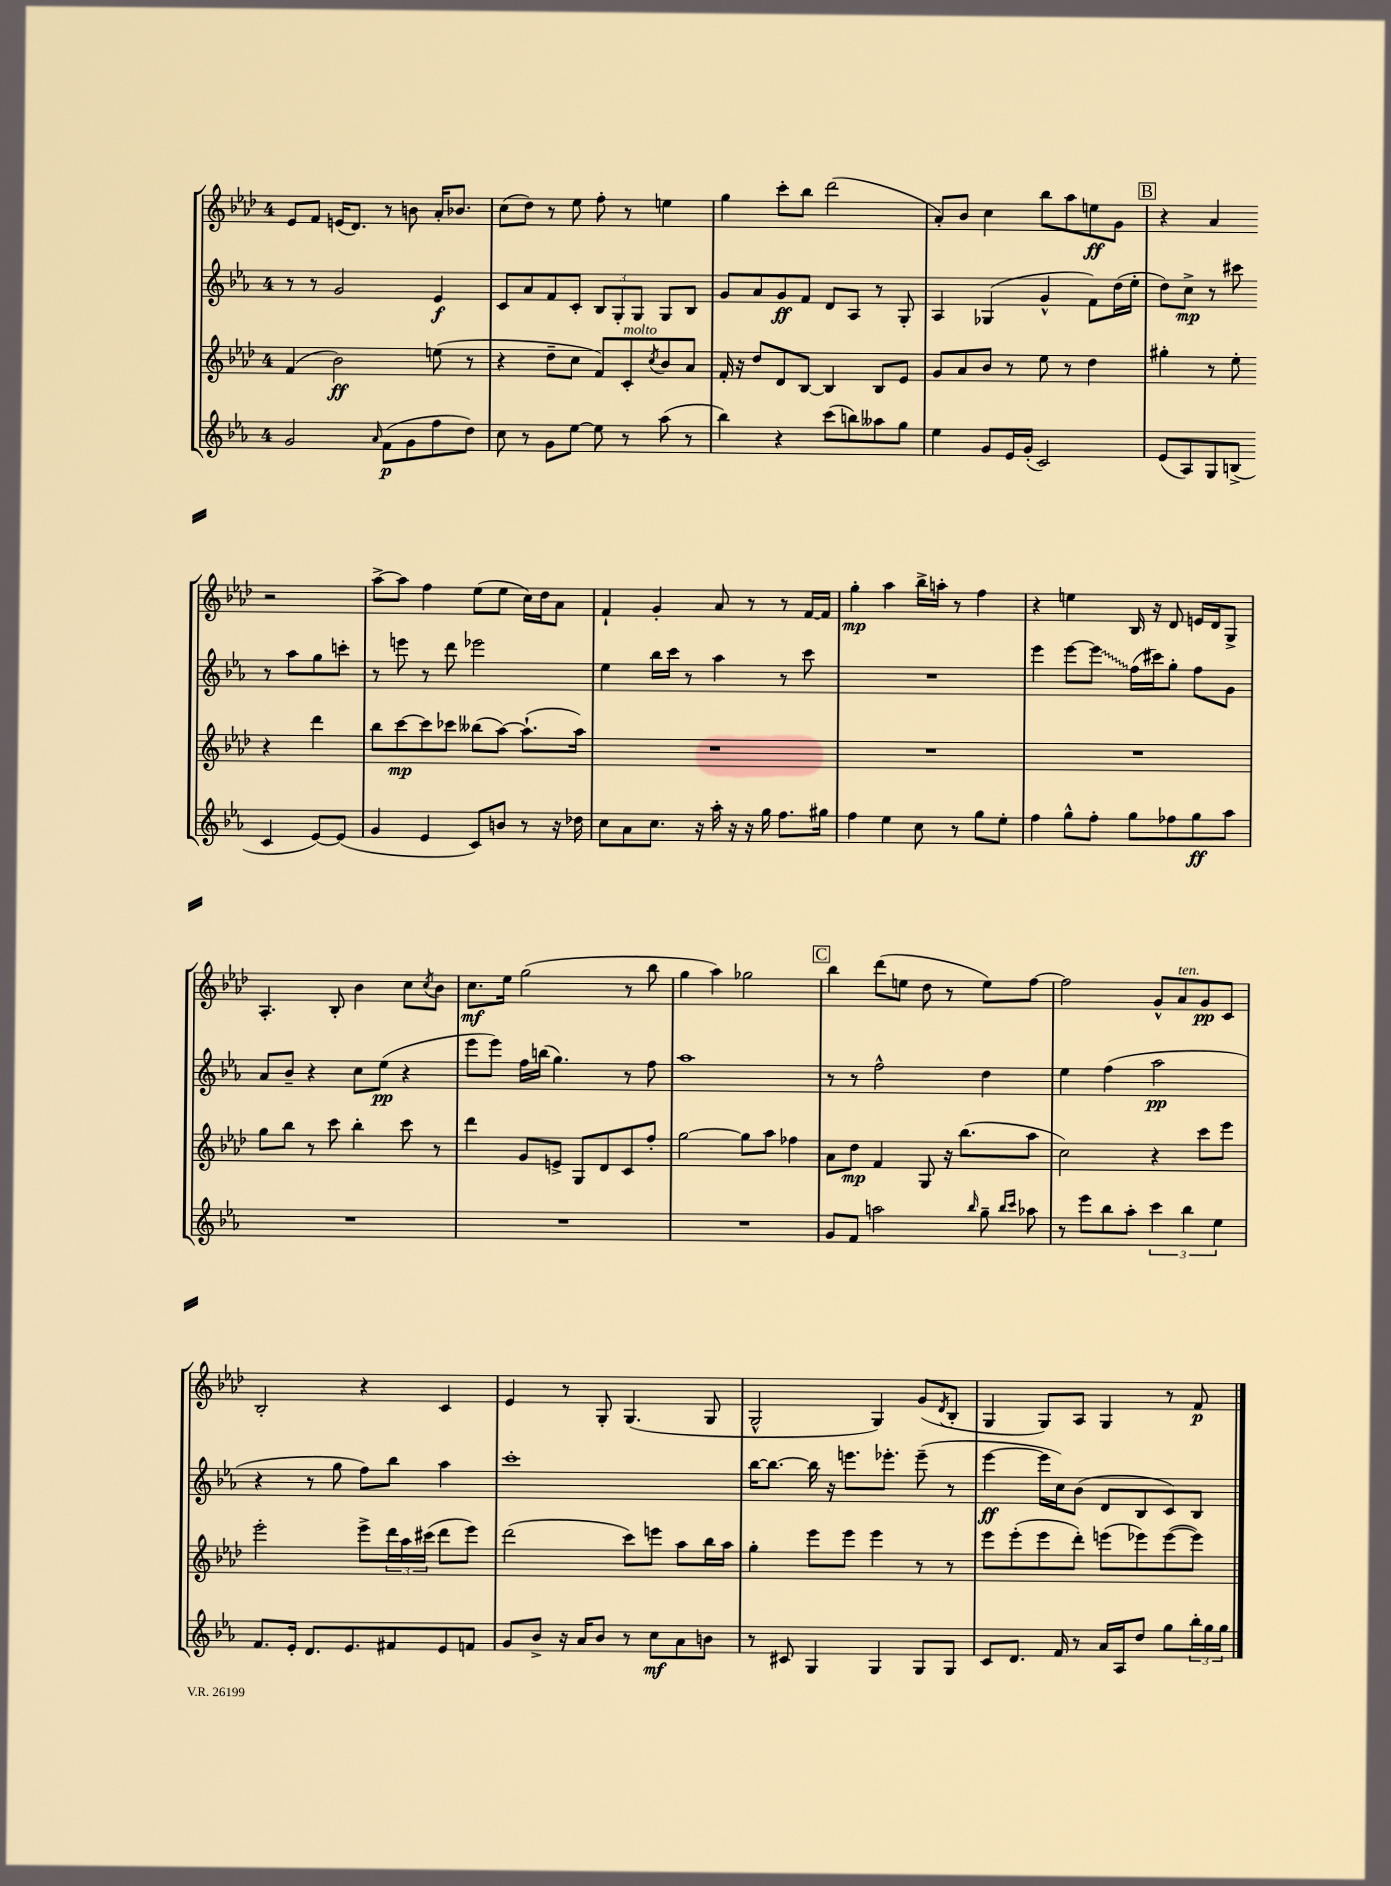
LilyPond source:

<<
\new StaffGroup <<
\new Staff = "s0" {
    \clef treble \key aes \major \once \override Staff.TimeSignature.style = #'single-digit \time 4/4
    ees'8 f'8 e'16( des'8.) r8 b'8 aes'16-. bes'8. |
    c''8( des''8) r8 ees''8 f''8-. r8 e''4 |
    g''4 c'''8-. bes''8 des'''2( |
    aes'8-.) bes'8 c''4 bes''8 aes''8 e''8\ff g'8 |
    \mark \markup { \box "B" } r4 aes'4 r2 |
    aes''8~-> aes''8 f''4 ees''8( ees''8 c''16) des''16 aes'8 |
    f'4-! g'4-. aes'8 r8 r8 f'16~ f'16 |
    g''4-.\mp aes''4 bes''16-> a''16-. r8 f''4 |
    r4 e''4 bes16 r16 des'8 e'16 des'16 g8-> |
    aes4.-. bes8-. bes'4 c''8 \acciaccatura { c''8 } bes'8 |
    c''8.\mf ees''16 g''2( r8 bes''8 |
    g''4 aes''4) ges''2 |
    \mark \markup { \box "C" } bes''4 des'''8( e''8 des''8 r8 e''8) f''8~ |
    f''2 g'8-^ aes'8^\markup { \italic "ten." } g'8\pp c'8 |
    bes2-. r4 c'4 |
    ees'4 r8 g8-. g4.( g8 |
    g2-^ g4) g'8( \acciaccatura { des'8 } bes8-. |
    g4 g8) aes8 g4 r8 f'8\p \bar "|." |
}
\new Staff = "s1" {
    \clef treble \key ees \major \once \override Staff.TimeSignature.style = #'single-digit \time 4/4
    r8 r8 g'2 ees'4\f |
    c'8 aes'8 f'8 c'8-. \tuplet 3/2 { bes8 g8-. g8 } g8 bes8 |
    g'8 aes'8 g'8\ff f'8 d'8 aes8 r8 g8-. |
    aes4 ges4( g'4-^ f'8) d''16( ees''16-. |
    \mark \markup { \box "B" } d''8) c''8->\mp r8 cis'''8 r8 aes''8 g''8 c'''8-. |
    r8 e'''8 r8 d'''8 ees'''2 |
    ees''4 bes''16 c'''16 r8 aes''4 r8 c'''8 |
    R1 |
    ees'''4 ees'''8~ \once \override Glissando.style = #'zigzag ees'''8\glissando f''16( cis'''16) g''8-. f''8 g'8 |
    aes'8 bes'8-- r4 c''8 ees''8\pp( r4 |
    ees'''8 ees'''8) f''16 b''16( g''4.) r8 f''8 |
    aes''1 |
    \mark \markup { \box "C" } r8 r8 f''2-^ d''4 |
    ees''4 f''4( aes''2\pp |
    r4 r8 g''8 f''8) bes''8 aes''4 |
    c'''1-. |
    bes''16~ bes''8.~ bes''16 r16 e'''8. ees'''8.-. ees'''8--( r8 |
    ees'''4~\ff ees'''16 c''16) bes'8( d'8 bes8 c'8) bes8 \bar "|." |
}
\new Staff = "s2" {
    \clef treble \key aes \major \once \override Staff.TimeSignature.style = #'single-digit \time 4/4
    f'4( bes'2\ff) e''8( r8 |
    r4 des''8-- c''8 f'8) c'8-.^\markup { \italic "molto" } \acciaccatura { c''8 } bes'8 aes'8 |
    f'16-. r16 des''8 des'8 bes8~ bes4 bes8 ees'8 |
    g'8 aes'8 bes'8 r8 ees''8 r8 des''4 |
    \mark \markup { \box "B" } gis''4-. r8 ees''8-. r4 des'''4 |
    bes''8 c'''8~\mp c'''8 ces'''8 beses''8( aes''8~) aes''8.-!( aes''16) |
    R1 |
    R1 |
    R1 |
    g''8 bes''8 r8 c'''8 bes''4-. c'''8 r8 |
    des'''4 g'8 e'8-> g8 des'8 c'8 f''8-. |
    g''2~ g''8 aes''8 fes''4 |
    \mark \markup { \box "C" } aes'8 des''8\mp f'4 g8 r16 bes''8.( aes''8 |
    c''2) r4 c'''8 ees'''8 |
    ees'''2-. ees'''8-> \tuplet 3/2 { des'''16 aes''16 cis'''16( } des'''8 ees'''8) |
    des'''2( c'''8) e'''8 aes''8 bes''16 aes''16 |
    g''4-. ees'''8 ees'''8 ees'''4 r8 r8 |
    ees'''8 ees'''8-.( ees'''8 des'''8-.) e'''8( ees'''8) ees'''8~( ees'''8) \bar "|." |
}
\new Staff = "s3" {
    \clef treble \key ees \major \once \override Staff.TimeSignature.style = #'single-digit \time 4/4
    g'2 \grace { aes'16 } f'8\p( g'8 f''8 d''8) |
    c''8 r8 g'8 ees''8~ ees''8 r8 aes''8( r8 |
    bes''4) r4 c'''8( b''8) aeses''8 g''8 |
    ees''4 g'8 ees'16 g'16-.( c'2) |
    \mark \markup { \box "B" } ees'8( aes8) g8 b8->( c'4 ees'8~) ees'8( |
    g'4 ees'4 c'8) b'8 r8 r16 des''16 |
    c''8 aes'8 c''8. r16 aes''16-. r16 r16 g''16 f''8. gis''16 |
    f''4 ees''4 c''8 r8 g''8 ees''8-. |
    f''4 g''8-^ f''8-. g''8 fes''8 g''8\ff aes''8 |
    R1 |
    R1 |
    R1 |
    \mark \markup { \box "C" } g'8 f'8 a''2 \grace { bes''16 } g''8-- \grace { bes''16 c'''16 } aes''8 |
    r8 ees'''8 bes''8 aes''8-. \tuplet 3/2 { c'''4 bes''4 ees''4 } |
    f'8. ees'16-. d'8. ees'8. fis'8 ees'8 f'8 |
    g'8 bes'8-> r16 aes'16 bes'8 r8 c''8\mf aes'8 b'8 |
    r8 cis'8 g4 g4 g8 g8 |
    c'8 d'8. f'16 r8 aes'16 aes16 d''8 g''8 \tuplet 3/2 { bes''16-. g''16 g''16 } \bar "|." |
}
>>
>>
\layout { \context { \Score \remove "Bar_number_engraver" } }
